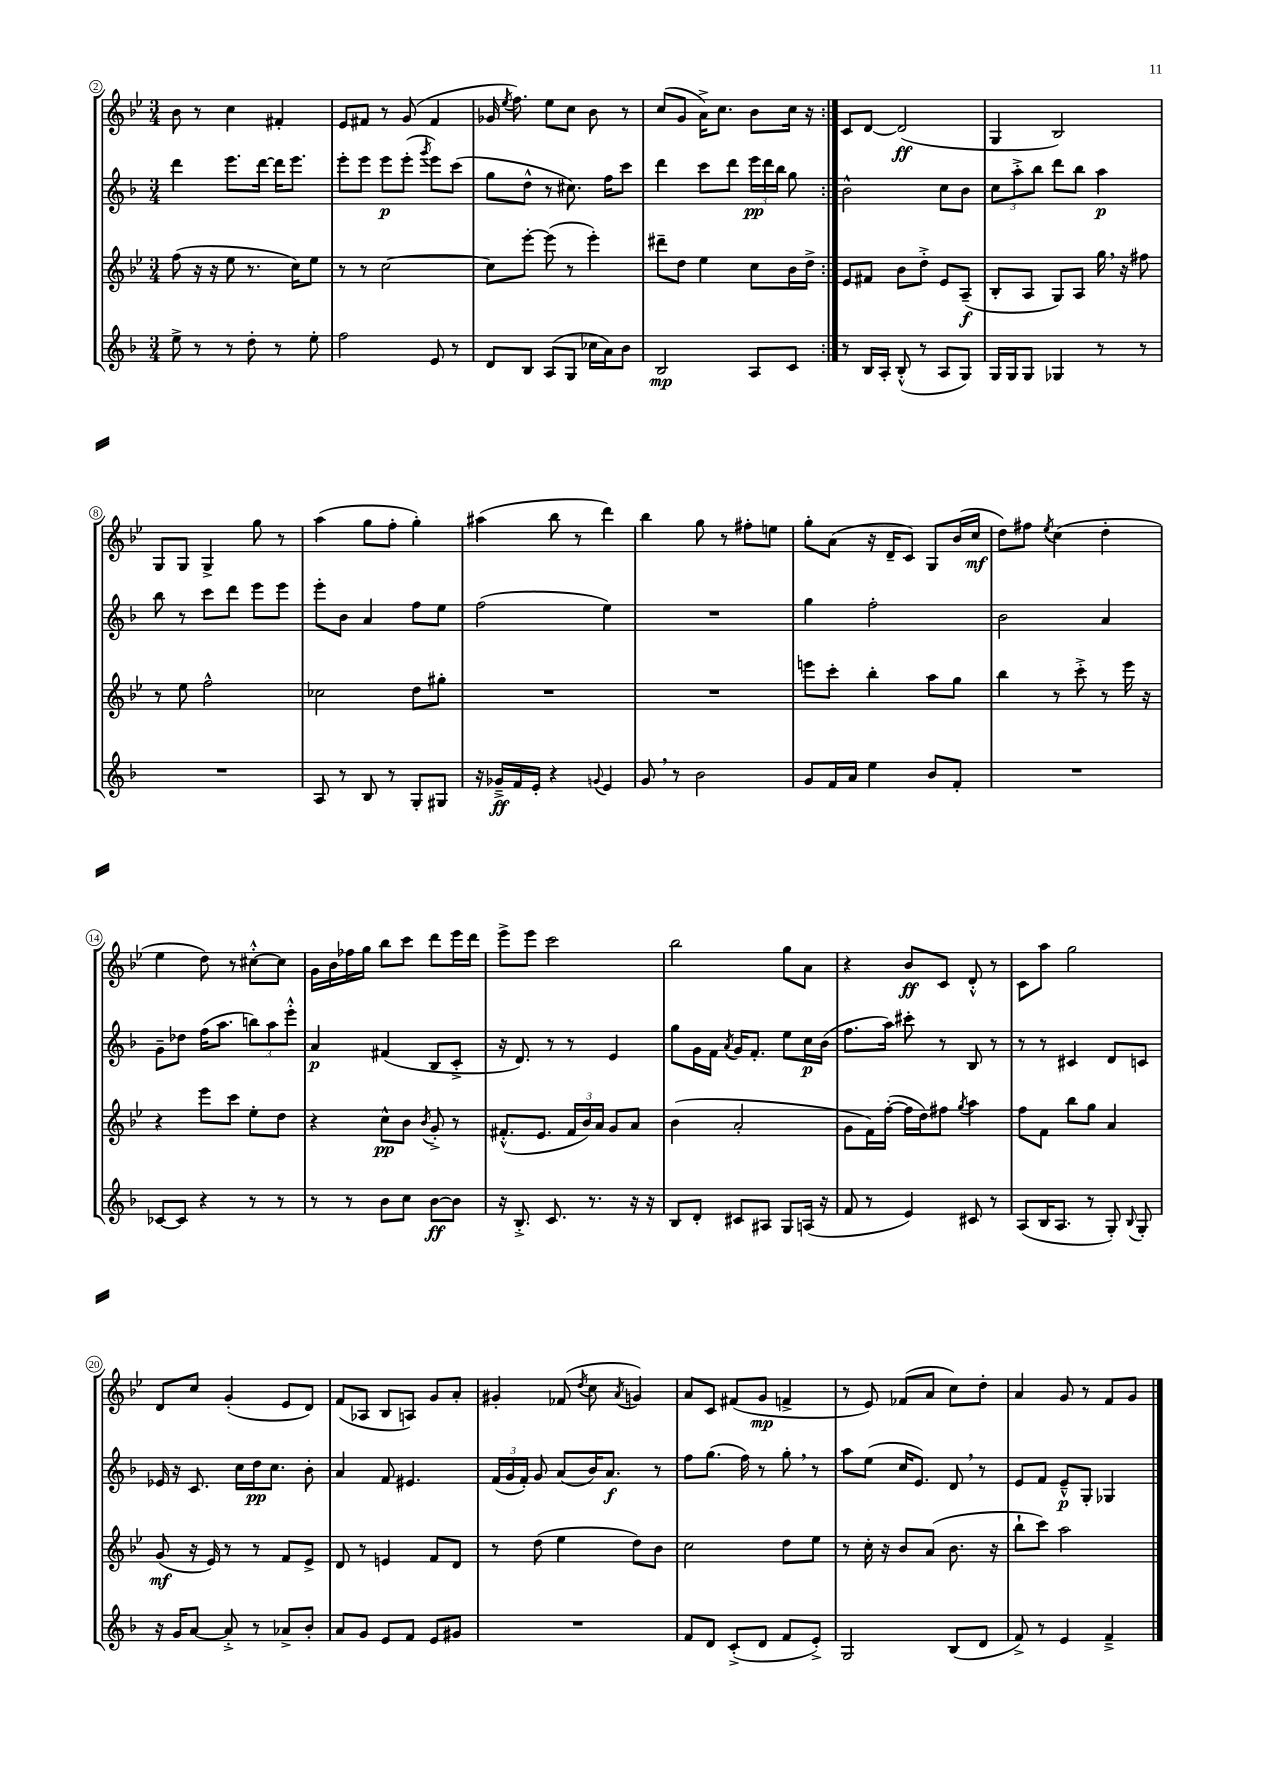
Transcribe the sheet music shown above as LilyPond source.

<<
\new StaffGroup <<
\new Staff = "s0" {
    \clef treble \key bes \major \numericTimeSignature \time 3/4
    \autoBeamOff \repeat volta 2 { bes'8 r8 c''4 fis'4-. |
    ees'8[ fis'8] r8 g'8( fis'4 |
    ges'16 \acciaccatura { ees''8 } f''8.) ees''8[ c''8] bes'8 r8 |
    c''8[( g'8] a'16[->) c''8.] bes'8[ c''16] r16 | }
    c'8[ d'8]~ d'2\ff( |
    g4 bes2) |
    g8[ g8] g4-> g''8 r8 |
    a''4( g''8[ f''8]-. g''4-.) |
    ais''4( bes''8 r8 d'''4) |
    bes''4 g''8 r8 fis''8[-. e''8] |
    g''8[-. a'8]( r16 d'16[-- c'8]) g8[ bes'16( c''16]\mf |
    d''8[) fis''8] \acciaccatura { ees''8 } c''4( d''4-. |
    ees''4 d''8) r8 cis''8[~-.-^ cis''8] |
    g'16[ bes'16 fes''16 g''16] bes''8[ c'''8] d'''8[ ees'''16 d'''16] |
    ees'''8[-> ees'''8] c'''2 |
    bes''2 g''8[ a'8] |
    r4 bes'8[\ff c'8] d'8-.-^ r8 |
    c'8[ a''8] g''2 |
    d'8[ c''8] g'4-.( ees'8[ d'8]) |
    f'8[( aes8] bes8[ a8]) g'8[ a'8]-. |
    gis'4-. fes'8( \acciaccatura { d''8 } c''8 \acciaccatura { a'8 } g'4) |
    a'8[ c'8] fis'8[( g'8]\mp f'4-> |
    r8 ees'8) fes'8[( a'8] c''8[) d''8]-. |
    a'4 g'8 r8 f'8[ g'8] \bar "|." |
}
\new Staff = "s1" {
    \clef treble \key f \major \numericTimeSignature \time 3/4
    \autoBeamOff \repeat volta 2 { d'''4 e'''8.[ d'''16]~ d'''16[ e'''8.] |
    e'''8[-. e'''8] e'''8[\p e'''8]-.( \acciaccatura { g'''8 } e'''8[) c'''8]( |
    g''8[ d''8]-^ r8 cis''8.) f''16[ c'''8] |
    d'''4 c'''8[ d'''8] \tuplet 3/2 { e'''16[\pp d'''16 bes''16] } g''8 | }
    bes'2-^ c''8[ bes'8] |
    \tuplet 3/2 { c''8[ a''8-.-> bes''8] } d'''8[ bes''8] a''4\p |
    bes''8 r8 c'''8[ d'''8] e'''8[ e'''8] |
    e'''8[-. bes'8] a'4 f''8[ e''8] |
    f''2( e''4) |
    R2. |
    g''4 f''2-. |
    bes'2 a'4 |
    g'8[-- des''8] f''16[( a''8.] \tuplet 3/2 { b''8[) a''8 e'''8]-.-^ } |
    a'4\p fis'4( bes8[ c'8]-.-> |
    r16 d'8.) r8 r8 e'4 |
    g''8[ g'16 f'16] \acciaccatura { a'8 } g'16[ f'8.]-. e''8[ c''16\p bes'16]( |
    f''8.[ a''16]) cis'''8-. r8 bes8 r8 |
    r8 r8 cis'4 d'8[ c'8] |
    ees'16 r16 c'8. c''16[ d''16\pp c''8.] bes'8-. |
    a'4 f'8 eis'4. |
    \tuplet 3/2 { f'16[( g'16 f'16]-.) } g'8 a'8[( bes'16) a'8.]\f r8 |
    f''8[ g''8.]( f''16) r8 g''8-. \breathe r8 |
    a''8[ e''8]( c''16[ e'8.]) d'8 \breathe r8 |
    e'8[ f'8] e'8[---^\p g8]-. ges4 \bar "|." |
}
\new Staff = "s2" {
    \clef treble \key bes \major \numericTimeSignature \time 3/4
    \autoBeamOff \repeat volta 2 { f''8( r16 r16 ees''8 r8. c''16[) ees''8] |
    r8 r8 c''2~ |
    c''8[ ees'''8]~-. ees'''8( r8 ees'''4-.) |
    dis'''8[-- d''8] ees''4 c''8[ bes'16 d''16]-> | }
    ees'8[ fis'8] bes'8[ d''8]-.-> ees'8[ a8]--\f( |
    bes8[-. a8] g8[) a8] g''16 \breathe r16 fis''8 |
    r8 ees''8 f''2-^ |
    ces''2 d''8[ gis''8]-. |
    R2. |
    R2. |
    e'''8[ c'''8]-. bes''4-. a''8[ g''8] |
    bes''4 r8 c'''8-.-> r8 ees'''16 r16 |
    r4 ees'''8[ c'''8] ees''8[-. d''8] |
    r4 c''8[-^\pp bes'8] \acciaccatura { bes'8 } g'8-.-> r8 |
    fis'8.[-.-^( ees'8.] \tuplet 3/2 { fis'16[ bes'16) a'16] } g'8[ a'8] |
    bes'4( a'2-. |
    g'8[ f'16) f''16]~-.( f''16[ d''16) fis''8] \acciaccatura { g''8 } a''4 |
    f''8[ f'8] bes''8[ g''8] a'4 |
    g'8\mf( r16 ees'16) r8 r8 f'8[ ees'8]-> |
    d'8 r8 e'4 f'8[ d'8] |
    r8 d''8( ees''4 d''8[) bes'8] |
    c''2 d''8[ ees''8] |
    r8 c''16-. r16 bes'8[ a'8]( bes'8. r16 |
    bes''8[-! c'''8]) a''2 \bar "|." |
}
\new Staff = "s3" {
    \clef treble \key f \major \numericTimeSignature \time 3/4
    \autoBeamOff \repeat volta 2 { e''8-> r8 r8 d''8-. r8 e''8-. |
    f''2 e'8 r8 |
    d'8[ bes8] a8[( g8] ces''16[ a'16) bes'8] |
    bes2\mp a8[ c'8] | }
    r8 bes16[ a16]-. bes8-.-^( r8 a8[ g8]) |
    g16[ g16 g8] ges4 r8 r8 |
    R2. |
    a8 r8 bes8 r8 g8[-. gis8] |
    r16 ges'16[--->\ff f'16 e'16]-. r4 \appoggiatura { g'8 } e'4 |
    g'8 \breathe r8 bes'2 |
    g'8[ f'16 a'16] e''4 bes'8[ f'8]-. |
    R2. |
    ces'8[~ ces'8] r4 r8 r8 |
    r8 r8 bes'8[ c''8] bes'8[~\ff bes'8] |
    r16 bes8.-.-> c'8. r8. r16 r16 |
    bes8[ d'8]-. cis'8[ ais8] g8[ a16]( r16 |
    f'8 r8 e'4) cis'8 r8 |
    a8[( bes16 a8.] r8 g8-.) \appoggiatura { bes8 } g8-. |
    r16 g'16[ a'8]~ a'8-.-> r8 aes'8[-> bes'8]-. |
    a'8[ g'8] e'8[ f'8] e'8[ gis'8] |
    R2. |
    f'8[ d'8] c'8[-.->( d'8] f'8[ e'8]-.->) |
    g2 bes8[( d'8] |
    f'8->) r8 e'4 f'4---> \bar "|." |
}
>>
>>
\layout { \context { \Score currentBarNumber = #2 \override BarNumber.stencil = #(make-stencil-circler 0.1 0.3 ly:text-interface::print) } }
